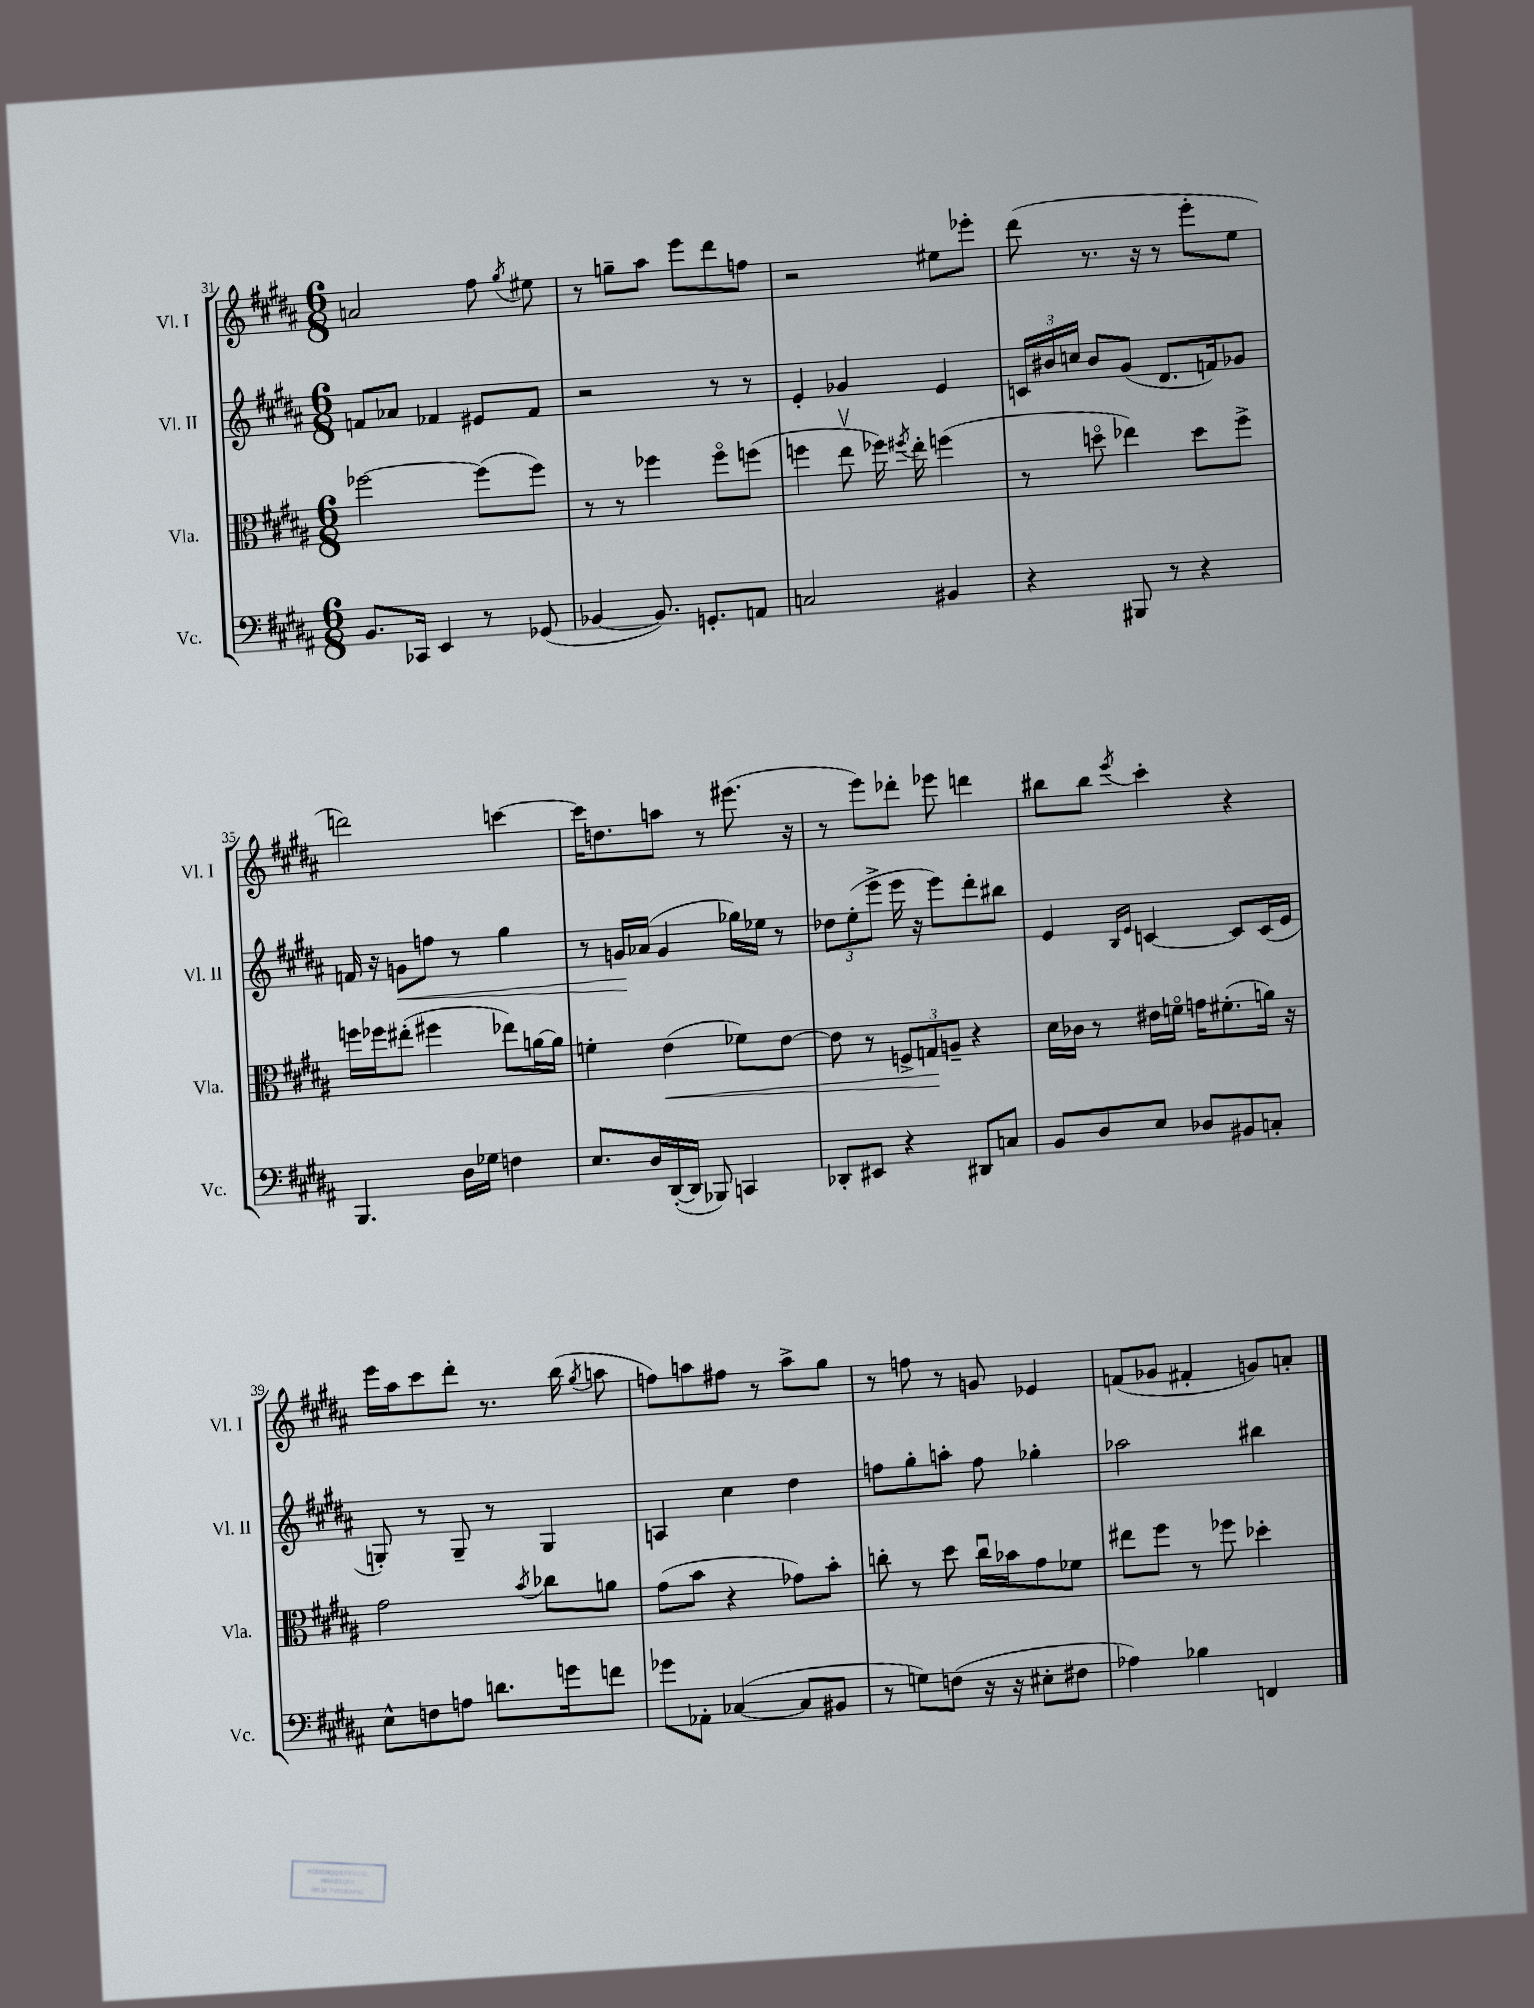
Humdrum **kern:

**kern	**kern	**dynam	**kern	**dynam	**kern
*part4	*part3	*part3	*part2	*part2	*part1
*staff4	*staff3	*staff3	*staff2	*staff2	*staff1
*I"Vc.	*I"Vla.	*	*I"Vl. II	*	*I"Vl. I
*I'Vc.	*I'Vla.	*	*I'Vl. II	*	*I'Vl. I
*clefF4	*clefC3	*	*clefG2	*	*clefG2
*k[f#c#g#d#a#]	*k[f#c#g#d#a#]	*	*k[f#c#g#d#a#]	*	*k[f#c#g#d#a#]
*M6/8	*M6/8	*	*M6/8	*	*M6/8
=31	=31	=31	=31	=31	=31
8.BB/L	[2ff-X\	.	8fn/L	.	2an/
.	.	.	8a-X/J	.	.
16CC-X/Jk	.	.	.	.	.
4EE/	.	.	4f-X/	.	.
8r	(8ff-\L]	.	8e#X/L	.	8ff#\
.	.	.	.	.	8qgg#/
(8GG-X/	8ff-\J)	.	8f-/J	.	8ee#X\
=32	=32	=32	=32	=32	=32
[4BB-X/	8r	.	2r	.	8r
.	8r	.	.	.	8ggn~\L
8.BB-/])	4ff-X\	.	.	.	8aa#\J
.	.	.	.	.	8eee\L
8.GGn'/L	.	.	.	.	.
.	8ff-\L	.	8r	.	8ddd#\
8AAn/J	(8ffn\J	.	8r	.	8ffn\J
=33	=33	=33	=33	=33	=33
2Cn/	4ffn\	.	4e'/	.	2r
.	8eev\	.	4g-X/	.	.
.	16ff-X\)	.	.	.	.
.	8qff#X/	.	.	.	.
.	16ee'\	.	.	.	.
4BB#X/	(4ffn\	.	4e/	.	8ee#X\L
.	.	.	.	.	8eee-X'\J
=34	=34	=34	=34	=34	=34
4r	8r	.	24cn/LL	.	(8ddd#\
.	.	.	24b#X/	.	.
.	.	.	24ccn/JJ	.	.
.	8ddn\	.	8b#/L	.	8.r
8BBB#X/	4ee-X\)	.	(8g#/J	.	.
.	.	.	.	.	16r
8r	.	.	8.d#/L	.	8r
4r	8dd\L	.	.	.	8eee'\L
.	.	.	16fn/k)	.	.
.	8ff#^\J	.	8g-X/J	.	8ee\J
!!LO:LB:g=z
=35	=35	=35	=35	=35	=35
4.BBB/	16ffn\LL	.	16fn/	.	2dddn\)
.	16ff-X\J	.	16r	.	.
!	!	!	!	!LO:HP:b	!
.	(8ee#X'\J	.	8gn\L	<	.
.	4ff#X\	.	8ffn\J	.	.
16D#\LL	.	.	8r	.	.
16G-X\JJ	.	.	.	.	.
4Fn\	8ee-X\L)	.	4gg#\	.	[4cccn\
.	[16an\L	.	.	.	.
.	16a\JJ]	.	.	.	.
=36	=36	=36	=36	=36	=36
8.E/L	4fn'\	.	8r	.	16ccc\KL]
.	.	.	.	.	8.ddn\
.	.	.	16gn/LL	.	.
16D#/L	.	.	(16a-X/JJ	[	.
!	!	!LO:HP:b	!	!	!
([16DD#'/	(4e\	<	4g/	.	8aan\J
16DD#/JJ]	.	.	.	.	.
8BBB-X/)	.	.	.	.	8r
4CCn/	8f-X\L)	.	16gg-X\LL)	.	(8.eee#X\
.	.	.	16ee-X\JJ	.	.
.	[8e\J	.	8r	.	.
.	.	.	.	.	16r
=37	=37	=37	=37	=37	=37
8DD-X'/L	8e\]	.	12dd-X\L	.	8r
.	.	.	(12ee'\	.	.
8EE#X/J	8r	.	.	.	8eee\L)
.	.	.	12eee^\J	.	.
4r	12Fn^/L	.	16eee\	.	8ddd-X'\J
.	.	.	16r	.	.
.	12Gn/	.	.	.	.
.	.	.	8eee\L)	.	8eee-X\
.	12An~/J	[	.	.	.
8DD#X/L	4r	.	8ddd#'\	.	4dddn\
8Cn/J	.	.	8bb#X\J	.	.
=38	=38	=38	=38	=38	=38
8BB/L	16d#\LL	.	4e/	.	8bb#X\L
.	16c-X\JJ	.	.	.	.
8D#/	8r	.	.	.	8bb#\J
.	.	.	16qqB/LL	.	.
.	.	.	16qqe/JJ	.	8qeee/
8E/J	16e#X\LL	.	[4cn/	.	4ccc#'\
.	16fn\JJ	.	.	.	.
8D-X/L	16gn\KL	.	.	.	.
.	(8.f#X'\	.	.	.	.
8BB#X/	.	.	8c/L]	.	4r
8Cn'/J	16an\Jk)	.	(16c/L	.	.
.	16r	.	16e/JJ	.	.
!!LO:LB:g=z
=39	=39	=39	=39	=39	=39
8E^^\L	2g#\	.	8Gn'/)	.	16eee\LL
.	.	.	.	.	16aa#\J
8Fn\	.	.	8r	.	8ccc#\
8An\J	.	.	8G~/	.	8ddd#'\J
8.dn\L	.	.	8r	.	8.r
.	8qb/	.	.	.	.
.	8cc-X\L	.	4G/	.	.
16gn\k	.	.	.	.	(16bb\
.	.	.	.	.	8qgg#/
8fn\J	8an\J	.	.	.	8aan\
=40	=40	=40	=40	=40	=40
8g-X\L	(8g#\L	.	4An/	.	8ffn\L)
8AA-X'\J	8b\J	.	.	.	8aan\
([4C-X/	4r	.	4cc#\	.	8ff#X\J
.	.	.	.	.	8r
8C-/L]	8g-X\L)	.	4dd#\	.	8aa^\L
8BB#X/J	8b'\J	.	.	.	8gg#\J
=41	=41	=41	=41	=41	=41
8r	8ccn'\	.	8ffn\L	.	8r
8Gn\L)	8r	.	8gg#'\	.	8ffn\
(8Fn\J	8dd#\	.	8aan'\J	.	8r
16r	16ccu\LL	.	8ff\	.	8gn/
16r	16b-X\J	.	.	.	.
8E#X'\L	8g#\	.	4gg-X'\	.	4e-X/
8F#X\J	8f-X\J	.	.	.	.
=42	=42	=42	=42	=42	=42
4A-X\)	8ee#X\L	.	2aa-X\	.	(8fn/L
.	8ff#\J	.	.	.	8g-X/J
4B-X\	8r	.	.	.	4f#X'/
.	8ff-X\	.	.	.	.
4FFn/	4dd-X'\	.	4bb#X\	.	8gn/L)
.	.	.	.	.	8an'/J
==	==	==	==	==	==
*-	*-	*-	*-	*-	*-
